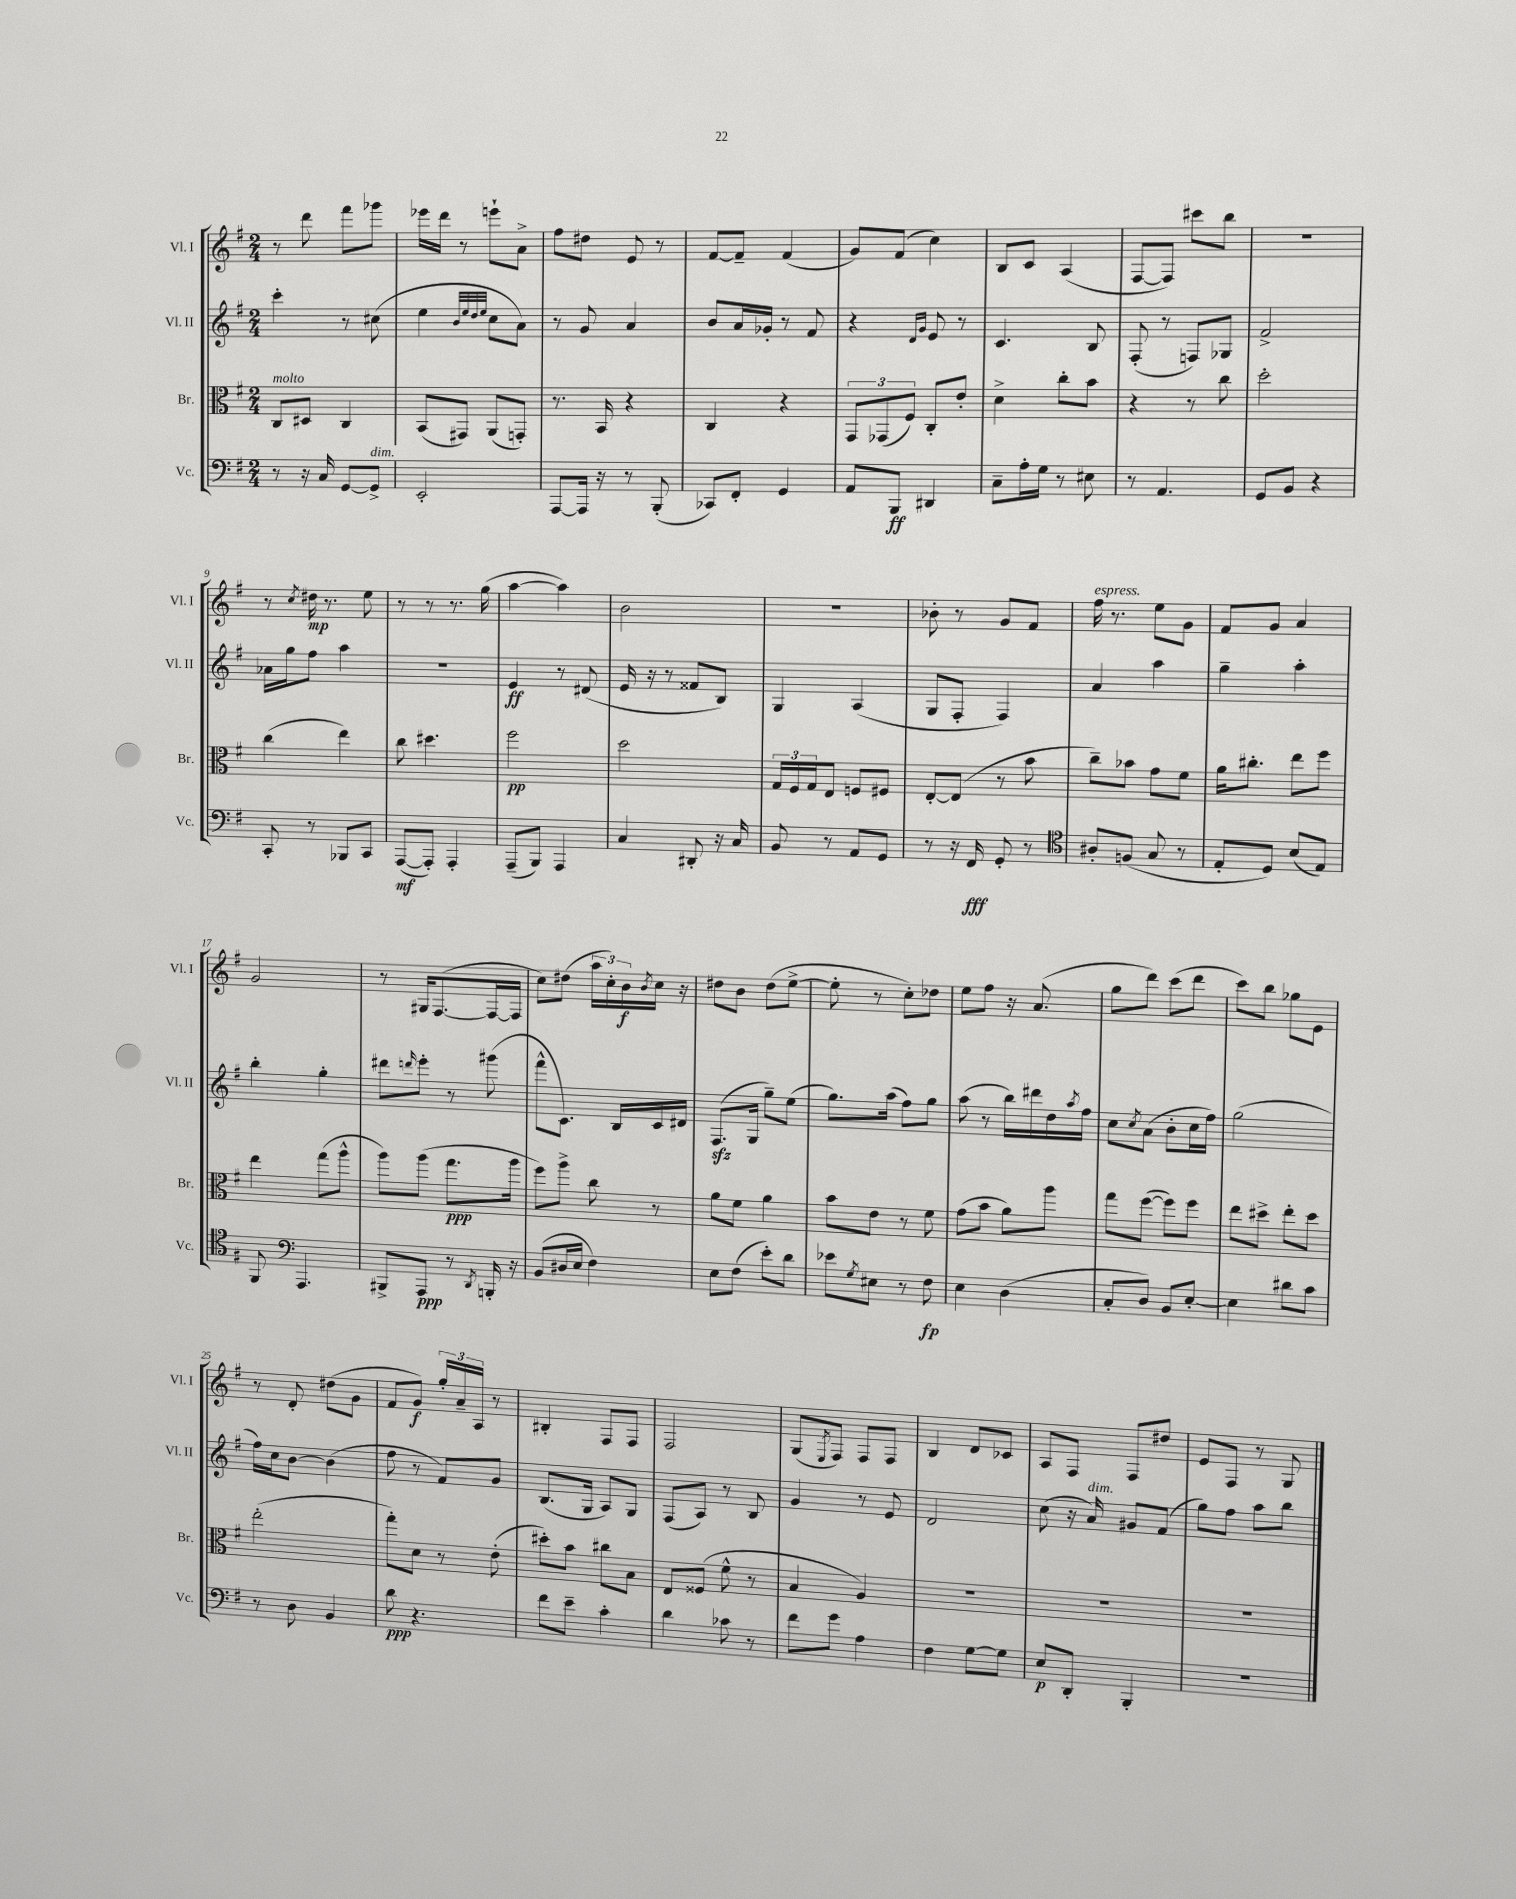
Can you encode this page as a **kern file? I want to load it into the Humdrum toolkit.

**kern	**dynam	**kern	**dynam	**kern	**dynam	**kern	**dynam
*part4	*part4	*part3	*part3	*part2	*part2	*part1	*part1
*staff4	*staff4	*staff3	*staff3	*staff2	*staff2	*staff1	*staff1
*I"Vc.	*	*I"Br.	*	*I"Vl. II	*	*I"Vl. I	*
*I'Vc.	*	*I'Br.	*	*I'Vl. II	*	*I'Vl. I	*
*clefF4	*	*clefC3	*	*clefG2	*	*clefG2	*
*k[f#]	*	*k[f#]	*	*k[f#]	*	*k[f#]	*
*M2/4	*	*M2/4	*	*M2/4	*	*M2/4	*
=1	=1	=1	=1	=1	=1	=1	=1
!	!	!LO:TX:a:i:t=molto	!	!	!	!	!
8r	.	8C/L	.	4ccc'\	.	8r	.
16r	.	8D#X/J	.	.	.	8ddd\	.
16C/	.	.	.	.	.	.	.
[8GG/L	.	4C/	.	8r	.	8fff#\L	.
!LO:TX:a:i:t=dim.	!	!	!	!	!	!	!
8GG^/J]	.	.	.	(8cc#X\	.	8ggg-X\J	.
=2	=2	=2	=2	=2	=2	=2	=2
2EE'/	.	(8BB/L	.	4ee\	.	16eee-X\LL	.
.	.	.	.	.	.	16ddd\JJ	.
.	.	8GG#X/J)	.	.	.	8r	.
.	.	.	.	32qqb/LLL	.	.	.
.	.	.	.	32qqee/	.	.	.
.	.	.	.	32qqdd/	.	.	.
.	.	.	.	32qqee/JJJ	.	.	.
.	.	(8AA/L	.	8cc\L	.	8eeen`\L	.
.	.	8GGn'/J)	.	8a\J)	.	8a^\J	.
=3	=3	=3	=3	=3	=3	=3	=3
[8AAA/L	.	8.r	.	8r	.	8ff#\L	.
16AAA/Jk]	.	.	.	8g/	.	8dd#X\J	.
16r	.	16BB/	.	.	.	.	.
8r	.	4r	.	4a/	.	8e/	.
(8BBB'/	.	.	.	.	.	8r	.
=4	=4	=4	=4	=4	=4	=4	=4
8CC-X/L)	.	4C/	.	8b/L	.	[8f#/L	.
8FF#'/J	.	.	.	16a/L	.	8f#~/J]	.
.	.	.	.	16g-X'/JJ	.	.	.
4GG/	.	4r	.	8r	.	(4f#/	.
.	.	.	.	8f#/	.	.	.
=5	=5	=5	=5	=5	=5	=5	=5
8AA/L	.	12GG/L	.	4r	.	8g/L)	.
.	.	(12GG-X/	.	.	.	.	.
8BBB/J	ff	.	.	.	.	(8f#/J	.
.	.	12F#/J)	.	.	.	.	.
.	.	.	.	16qqd/LL	.	.	.
.	.	.	.	16qqg/JJ	.	.	.
4DD#X/	.	8C'/L	.	8e/	.	4cc\)	.
.	.	8e'/J	.	8r	.	.	.
=6	=6	=6	=6	=6	=6	=6	=6
8C~\L	.	4d^\	.	4.c/	.	8B/L	.
16A'\L	.	.	.	.	.	8c/J	.
16G\JJ	.	.	.	.	.	.	.
8r	.	8cc'\L	.	.	.	(4A/	.
8E#X\	.	8b\J	.	8B/	.	.	.
=7	=7	=7	=7	=7	=7	=7	=7
8r	.	4r	.	(8F#'/	.	[8F#/L	.
4.AA/	.	.	.	8r	.	8F#/J])	.
.	.	8r	.	8Fn/L)	.	8ccc#X\L	.
.	.	8cc\	.	8G-X/J	.	8bb\J	.
=8	=8	=8	=8	=8	=8	=8	=8
8GG/L	.	2dd'\	.	2f#^/	.	2r	.
8BB/J	.	.	.	.	.	.	.
4r	.	.	.	.	.	.	.
!!LO:LB:g=z
=9	=9	=9	=9	=9	=9	=9	=9
8CC'/	.	(4cc\	.	16a-X\LL	.	8r	.
.	.	.	.	16gg\J	.	.	.
.	.	.	.	.	.	8qcc/	.
8r	.	.	.	8ff#\J	.	16dd#X\	mp
.	.	.	.	.	.	8.r	.
8BBB-X/L	.	4ee\)	.	4aa\	.	.	.
8CC/J	.	.	.	.	.	8ee\	.
=10	=10	=10	=10	=10	=10	=10	=10
([8AAA/L	mf	8cc\	.	2r	.	8r	.
8AAA'/J])	.	4.dd#X\	.	.	.	8r	.
4AAA'/	.	.	.	.	.	8.r	.
.	.	.	.	.	.	(16gg\	.
=11	=11	=11	=11	=11	=11	=11	=11
(8AAA~/L	.	2ff#\	pp	4e/	ff	[4aa\	.
8BBB/J)	.	.	.	.	.	.	.
4AAA/	.	.	.	8r	.	4aa\])	.
.	.	.	.	(8d#X/	.	.	.
=12	=12	=12	=12	=12	=12	=12	=12
4C/	.	2dd\	.	16e/	.	2b\	.
.	.	.	.	16r	.	.	.
.	.	.	.	8r	.	.	.
8DD#X'/	.	.	.	8f##X/L	.	.	.
16r	.	.	.	8B/J)	.	.	.
16C/	.	.	.	.	.	.	.
=13	=13	=13	=13	=13	=13	=13	=13
8BB/	.	24G/LL	.	4G/	.	2r	.
.	.	24F#/	.	.	.	.	.
.	.	24G/J	.	.	.	.	.
8r	.	8E/J	.	.	.	.	.
8AA/L	.	8Fn/L	.	(4A/	.	.	.
8GG/J	.	8F#X/J	.	.	.	.	.
=14	=14	=14	=14	=14	=14	=14	=14
8r	.	[8E'/L	.	8G/L	.	8b-X'\	.
16r	.	(8E/J]	.	8F#'/J	.	8r	.
16FF#/	fff	.	.	.	.	.	.
8GG'/	.	8r	.	4F#/)	.	8g/L	.
8r	.	8b\	.	.	.	8f#/J	.
=15	=15	=15	=15	=15	=15	=15	=15
*clefC4	*	*	*	*	*	*	*
!	!	!	!	!	!	!LO:TX:a:i:t=espress.	!
8A#X'/L	.	8cc~\L)	.	4a/	.	16ff#\	.
.	.	.	.	.	.	8.r	.
(8Fn/J	.	8b-X\J	.	.	.	.	.
8G/	.	8g\L	.	4aa\	.	8ee\L	.
8r	.	8f#\J	.	.	.	8g\J	.
=16	=16	=16	=16	=16	=16	=16	=16
8E'/L	.	16a\KL	.	4gg~\	.	8f#/L	.
.	.	8.cc#X'\J	.	.	.	.	.
8D/J)	.	.	.	.	.	8g/J	.
(8B/L	.	8ee\L	.	4aa'\	.	4a/	.
8E/J)	.	8ff#\J	.	.	.	.	.
!!LO:LB:g=z
=17	=17	=17	=17	=17	=17	=17	=17
8FF#/	.	4ee\	.	4bb'\	.	2g/	.
*clefF4	*	*	*	*	*	*	*
4.AAA/	.	.	.	.	.	.	.
.	.	(8gg\L	.	4gg'\	.	.	.
.	.	8aa^^\J	.	.	.	.	.
=18	=18	=18	=18	=18	=18	=18	=18
8BBB#X^/L	.	8aa\L)	.	8ddd#X\L	.	8r	.
.	.	.	.	16qqdddn/	.	.	.
8AAA/J	ppp	(8aa\J	.	8eee'\J	.	16G#X/KL	.
.	.	.	.	.	.	([8.F#/	.
8r	.	8.gg\L	ppp	8r	.	.	.
8qDD/	.	.	.	.	.	.	.
16BBBn'/	.	.	.	(8ggg#X\	.	16F#/L_	.
16r	.	16aa\Jk	.	.	.	16F#/JJ]	.
=19	=19	=19	=19	=19	=19	=19	=19
(8BB/L	.	8ff#\L)	.	8fff#^^\L	.	8cc\L)	.
16D#X/L	.	8aa^\J	.	8.c\J)	.	(8dd#X\J	.
16E/JJ	.	.	.	.	.	.	.
4F#\)	.	8cc\	.	.	.	24aa\LL	.
.	.	.	.	.	.	24cc'\)	.
.	.	.	.	16B/LL	.	.	.
.	.	.	.	.	.	24b\	f
.	.	.	.	.	.	8qb/	.
.	.	8r	.	16c/	.	16cc\JJ	.
.	.	.	.	16d#X/JJ	.	16r	.
=20	=20	=20	=20	=20	=20	=20	=20
8E\L	.	8a\L	.	(8.F#zz/L	.	8dd#X\L	.
(8F#\J	.	8f#\J	.	.	.	8b\J	.
.	.	.	.	16G/Jk	.	.	.
8e'\L)	.	4a\	.	8gg~\L)	.	(8dd#\L	.
8d\J	.	.	.	(8ee\J	.	[8ee^\J	.
=21	=21	=21	=21	=21	=21	=21	=21
8e-X\L	.	8b\L	.	8.gg\L)	.	8ee'\]	.
8qG/	.	.	.	.	.	.	.
8E#X\J	.	8e\J	.	.	.	8r	.
.	.	.	.	(16aa\Jk	.	.	.
8r	.	8r	.	8ff#\L)	.	8cc'\L)	.
8F#\	fp	8f#\	.	8gg\J	.	8dd-X\J	.
=22	=22	=22	=22	=22	=22	=22	=22
4E\	.	(8g\L	.	(8aa\	.	8ee\L	.
.	.	8b\J	.	8r	.	8ff#\J	.
(4D\	.	8a\L)	.	16bb\LL)	.	16r	.
.	.	.	.	16ddd#X\	.	(8.a/	.
.	.	8aa\J	.	16dd\	.	.	.
.	.	.	.	8qaa/	.	.	.
.	.	.	.	16ff#\JJ	.	.	.
=23	=23	=23	=23	=23	=23	=23	=23
8C'/L	.	8gg\L	.	8cc\L	.	8gg\L	.
.	.	.	.	8qcc/	.	.	.
8D/J)	.	([8ff#\J	.	(8a\J	.	8ddd\J)	.
8BB/L	.	8ff#\L])	.	8b'\L	.	(8ccc\L	.
[8E'/J	.	8ff#\J	.	16cc\L	.	8ddd\J	.
.	.	.	.	16ff#\JJ)	.	.	.
=24	=24	=24	=24	=24	=24	=24	=24
4E\]	.	8ee\L	.	(2gg\	.	8ccc\L)	.
.	.	8dd#X^\J	.	.	.	8bb\J	.
8d#X\L	.	8ee'\L	.	.	.	8gg-X\L	.
8c\J	.	8dd#\J	.	.	.	8e\J	.
!!LO:LB:g=z
=25	=25	=25	=25	=25	=25	=25	=25
8r	.	(2ee'\	.	16ff#\LL)	.	8r	.
.	.	.	.	16cc\J	.	.	.
8D\	.	.	.	[8b\J	.	8d'/	.
4BB/	.	.	.	(4b\]	.	(8dd#X\L	.
.	.	.	.	.	.	8g\J	.
=26	=26	=26	=26	=26	=26	=26	=26
8d\	ppp	8gg'\L)	.	8ff#\	.	8f#/L	.
4.r	.	8d\J	.	8r	.	8g/J)	f
.	.	8r	.	8f#/L)	.	24gg'/LL	.
.	.	.	.	.	.	24a~/	.
.	.	.	.	.	.	24A/JJ	.
.	.	(8e'\	.	8g/J	.	8r	.
=27	=27	=27	=27	=27	=27	=27	=27
8f#\L	.	8dd#X'\L)	.	(8.B/L	.	4B#X'/	.
8e~\J	.	8b\J	.	.	.	.	.
.	.	.	.	16G/Jk	.	.	.
4c'\	.	8cc#X\L	.	8A/L)	.	8F#/L	.
.	.	8B\J	.	8G/J	.	8F#/J	.
=28	=28	=28	=28	=28	=28	=28	=28
4d\	.	8E/L	.	(8F#/L	.	2F#/	.
.	.	(8F##X/J	.	8A/J)	.	.	.
8c-X\	.	8f#^^\	.	8r	.	.	.
8r	.	8r	.	8B/	.	.	.
=29	=29	=29	=29	=29	=29	=29	=29
8f#\L	.	4B/	.	4g/	.	(8G/L	.
.	.	.	.	.	.	8qE/	.
8g\J	.	.	.	.	.	8F#/J)	.
4A\	.	4A/)	.	8r	.	8F#/L	.
.	.	.	.	8e/	.	8F#/J	.
=30	=30	=30	=30	=30	=30	=30	=30
4F#\	.	2r	.	2d/	.	4B/	.
[8G\L	.	.	.	.	.	8d/L	.
8G\J]	.	.	.	.	.	8c-X/J	.
=31	=31	=31	=31	=31	=31	=31	=31
8E/L	p	2r	.	(8cc\	.	8A/L	.
8DD'/J	.	.	.	16r	.	8F#/J	.
!	!	!	!	!LO:TX:a:i:t=dim.	!	!	!
.	.	.	.	16a/)	.	.	.
4BBB'/	.	.	.	8g#X/L	.	8F#/L	.
.	.	.	.	(8f#/J	.	8dd#X/J	.
=32	=32	=32	=32	=32	=32	=32	=32
2r	.	2r	.	8gg\L)	.	8e/L	.
.	.	.	.	8ff#\J	.	8F#/J	.
.	.	.	.	8aa\L	.	8r	.
.	.	.	.	8bb\J	.	8G/	.
==	==	==	==	==	==	==	==
*-	*-	*-	*-	*-	*-	*-	*-
